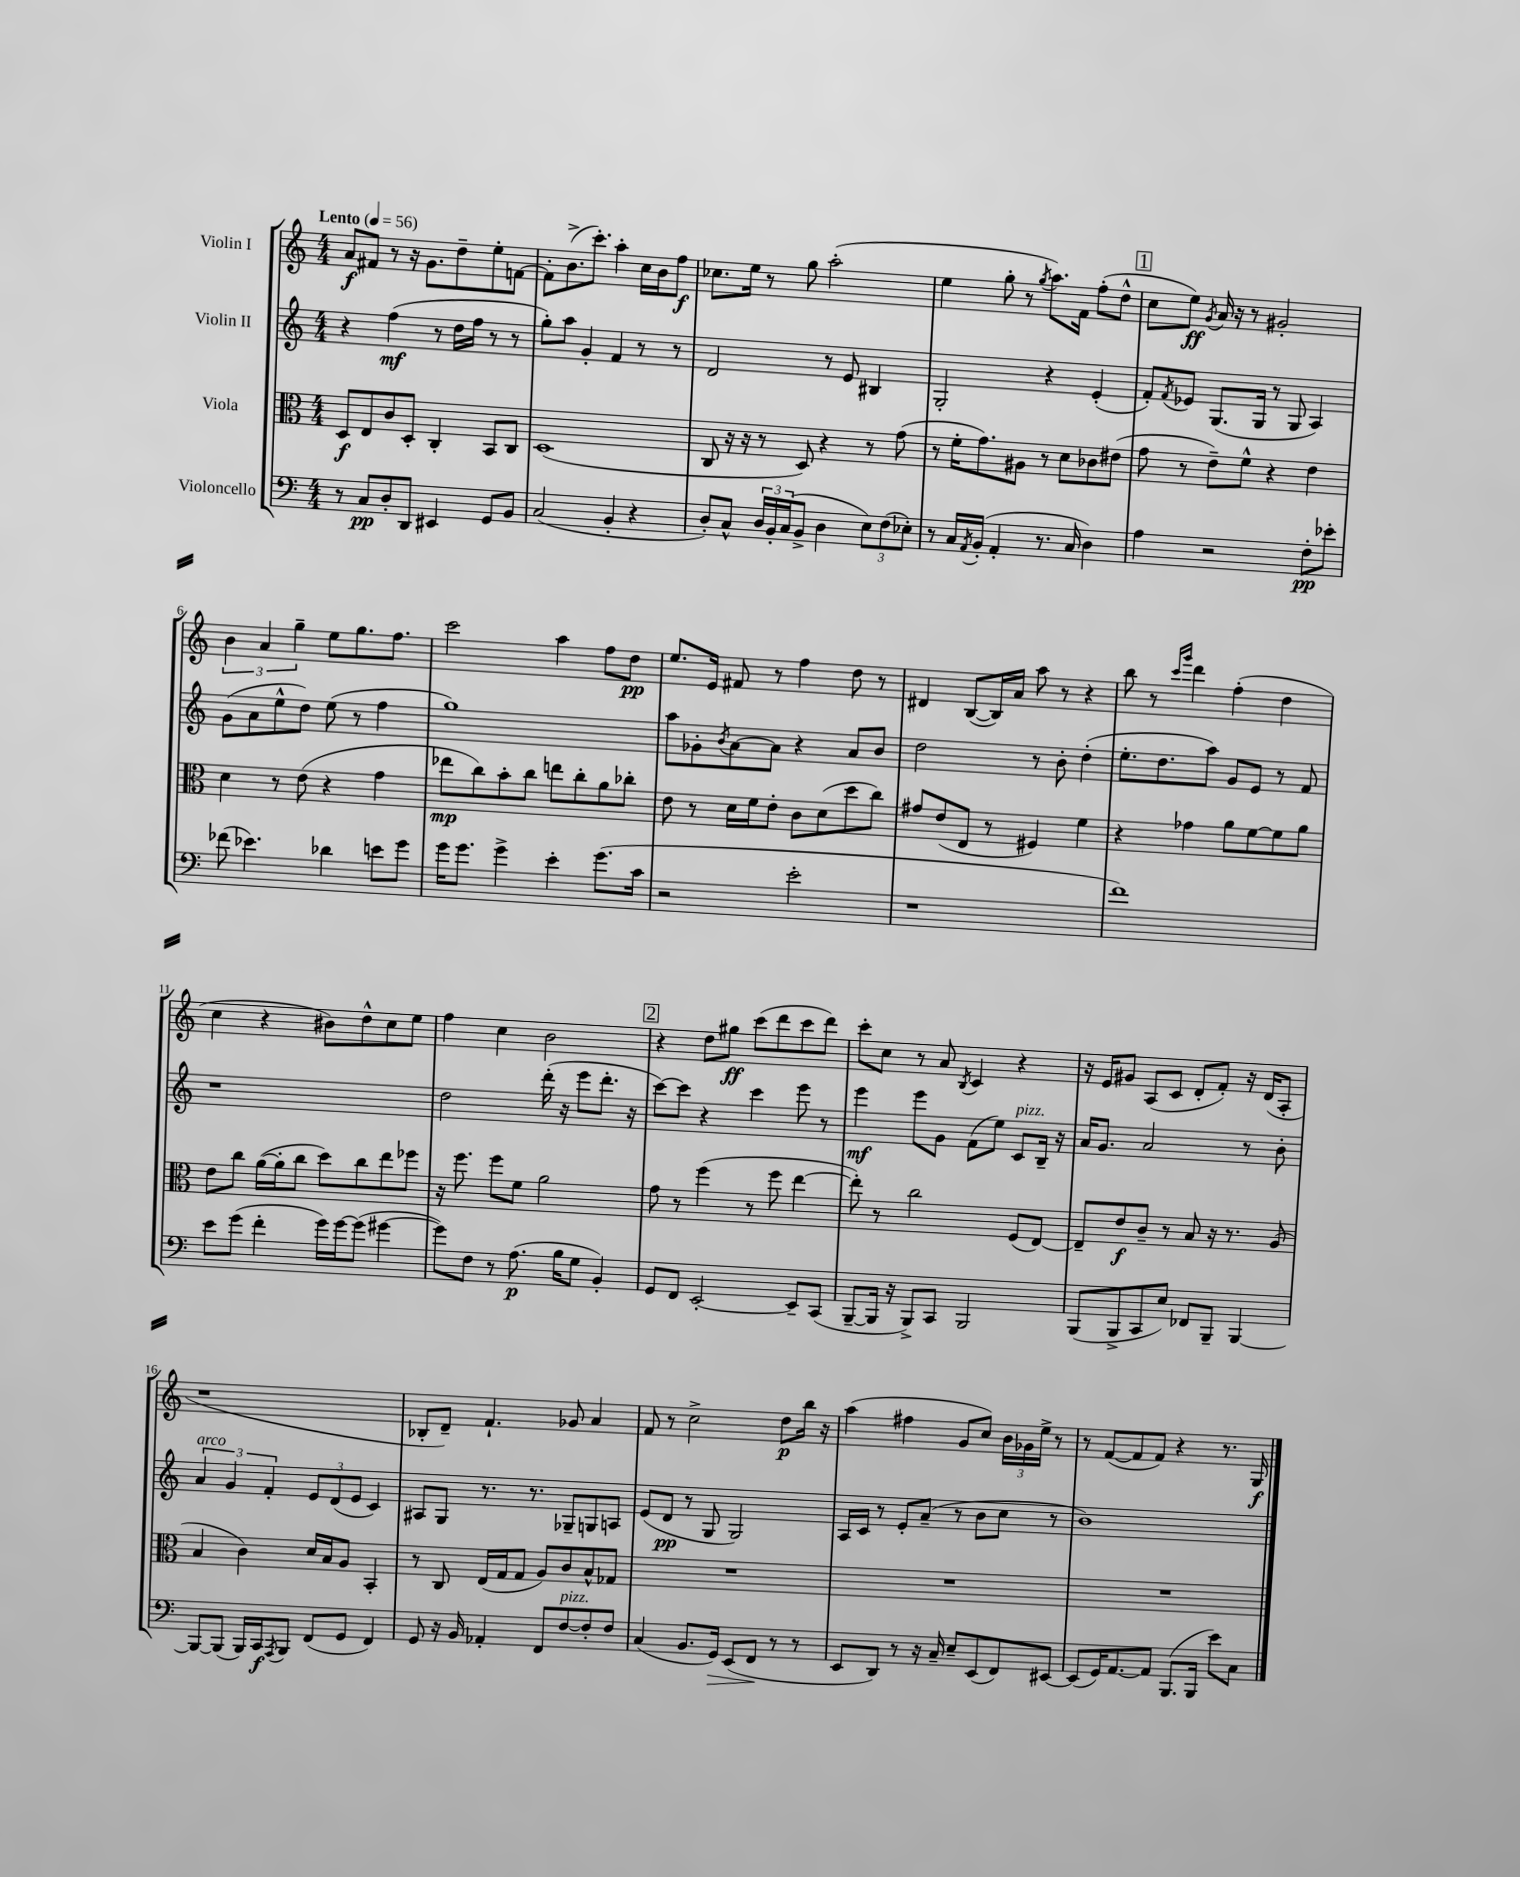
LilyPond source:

<<
\new StaffGroup <<
\new Staff = "s0" \with { instrumentName = "Violin I" } {
    \clef treble \key c \major \numericTimeSignature \time 4/4 \tempo "Lento" 4 = 56
    a'8\f fis'8 r8 r16 g'8. d''8-- e''8-. f'8~ |
    f'8-. b'8.->( c'''8.-.) a''4-. c''16 b'16 f''8\f |
    ces''8. e''16 r8 g''8 a''2-.( |
    e''4 g''8-. r8 \acciaccatura { g''8 } a''8.) f'16 f''8-.( d''8-^ |
    \mark \markup { \box "1" } c''8 e''8\ff) \acciaccatura { g'8 } a'16 r16 r8 gis'2-. |
    \tuplet 3/2 { b'4 a'4 g''4-- } e''8 g''8. f''8. |
    c'''2 a''4 f''8 d''8\pp |
    e''8. e'16 fis'8 r8 f''4 d''8 r8 |
    dis'4 b8~( b16) a'16 a''8 r8 r4 |
    b''8 r8 \grace { c'''16 g'''16 } d'''4 f''4-.( d''4 |
    c''4 r4 bis'8) d''8-^ c''8 e''8 |
    f''4 c''4 b'2 |
    \mark \markup { \box "2" } r4 d''8 gis''8\ff c'''8( d'''8 c'''8 d'''8) |
    c'''8-. c''8 r8 a'8 \acciaccatura { b8 } c'4 r4 |
    r16 e'16 gis'8 a8( c'8 d'8-. f'8-.) r16 d'16( a8-. |
    r1 |
    bes8-. d'8--) f'4.-! ges'8 a'4 |
    f'8 r8 c''2-> d''8\p b''16 r16 |
    a''4( fis''4 g'8 c''8) \tuplet 3/2 { b'16 ges'16 e''16-> } r8 |
    r8 f'8~( f'8 f'8) r4 r8. g16\f \bar "|." |
}
\new Staff = "s1" \with { instrumentName = "Violin II" } {
    \clef treble \key c \major \numericTimeSignature \time 4/4
    r4 f''4\mf( r8 d''16 f''16 r8 r8 |
    g''8-.) a''8 g'4-. f'4 r8 r8 |
    d'2 r8 e'8 bis4 |
    g2-. r4 e'4-.( |
    \mark \markup { \box "1" } f'8-.) \acciaccatura { f'8 } ees'8 g8.( g16 r8 g8 a4) |
    g'8( a'8 e''8-^ d''8) e''8( r8 f''4 |
    g''1) |
    a''8 ges'8-. \acciaccatura { b'8 } a'8~ a'8 r4 a'8 b'8 |
    d''2 r8 b'8-. d''4-.( |
    e''8.-. d''8. a''8) g'8 e'8 r8 f'8 |
    r1 |
    d''2 d'''16-.( r16 e'''8 d'''8.-. r16 |
    \mark \markup { \box "2" } c'''8~) c'''8 r4 c'''4 e'''8 r8 |
    e'''4\mf e'''8 g'8 f'8( e''8) c'8^\markup { \italic "pizz." } b16-- r16 |
    a'16 g'8. a'2 r8 b'8-. |
    \tuplet 3/2 { a'4^\markup { \italic "arco" } g'4 f'4-. } \tuplet 3/2 { e'8 d'8( e'8 } c'4) |
    ais8 g8 r8. r8. ges8-- g8 a8 |
    e'8( d'8\pp r8 g8 g2) |
    a16 c'16 r8 e'8-. a'8--( r8 b'8 c''8 r8 |
    b'1) \bar "|." |
}
\new Staff = "s2" \with { instrumentName = "Viola" } {
    \clef alto \key c \major \numericTimeSignature \time 4/4
    d8\f e8 c'8 d8-. c4-. b,8 c8 |
    d1( |
    c8 r16 r16 r8 d8) r4 r8 g'8( |
    r8 f'16-. g'8.) ais8 r8 d'8 ces'8 eis'8( |
    \mark \markup { \box "1" } g'8 r8 e'8--) f'8-^ r4 e'4 |
    d'4 r8 e'8( r4 g'4 |
    ees''8\mp c''8) b'8-. c''8 e''8 c''8-. a'8 ces''8-. |
    e'8 r8 d'16 f'16 e'8-. c'8 d'8( d''8 c''8) |
    gis'8 e'8( e8 r8 fis4) f'4 |
    r4 ges'4 a'8 f'8~ f'8 a'8 |
    e'8 c''8 a'16~( a'16-. c''8 d''8) c''8 e''8 fes''8 |
    r16 f''8. f''8 f'8 a'2 |
    \mark \markup { \box "2" } g'8 r8 f''4( r8 f''8 e''4~ |
    e''8-.) r8 c''2 f8( e8~) |
    e8-- e'8\f c'8-- r8 b8 r16 r8. a8( |
    b4 c'4) d'16 b16 a8 b,4-. |
    r8 c8 e16( g16 g8 a8) c'8 b8-^ ges8 |
    R1 |
    R1 |
    R1 \bar "|." |
}
\new Staff = "s3" \with { instrumentName = "Violoncello" } {
    \clef bass \key c \major \numericTimeSignature \time 4/4
    r8 c8\pp d8-. d,8 eis,4 g,8 b,8 |
    c2( b,4-. r4 |
    d8-.) c8-^ \tuplet 3/2 { d16 b,16-. c16( } b,8-> d4 \tuplet 3/2 { e8) f8( ees8-.) } |
    r8 c16 \acciaccatura { a,8 } b,16-.( a,4-. r8. c16 d4) |
    \mark \markup { \box "1" } a4 r2 f8-.\pp ees'8-. |
    fes'8( ees'4.) des'4 e'8 g'8 |
    g'16 g'8. g'4-> e'4-. g'8.( c'16 |
    r2 e'2-. |
    r1 |
    f'1) |
    e'8 g'8( f'4-. g'16) g'16~ g'8( gis'4~ |
    gis'8) f8 r8 a8.\p( b16 g8 b,4-.) |
    \mark \markup { \box "2" } g,8 f,8 e,2~-. e,8-- c,8( |
    b,,8~-- b,,16 r16 b,,8->) c,8 b,,2 |
    b,,8( b,,8-> c,8 e8) fes,8 b,,8-- b,,4~ |
    b,,8~ b,,8( b,,16) c,16\f \acciaccatura { a,,8 } b,,8 f,8( g,8 f,4) |
    g,8 r16 b,16 aes,4-. f,8 f8~^\markup { \italic "pizz." } f8-. f8 |
    c4( b,8. g,16\>) e,8( f,8\! r8 r8 |
    e,8 d,8) r8 r16 c16-- e8-- e,8( f,8) eis,8~ |
    eis,8( g,16) a,8.~ a,8 b,,8.( b,,16 e'8) c8 \bar "|." |
}
>>
>>
